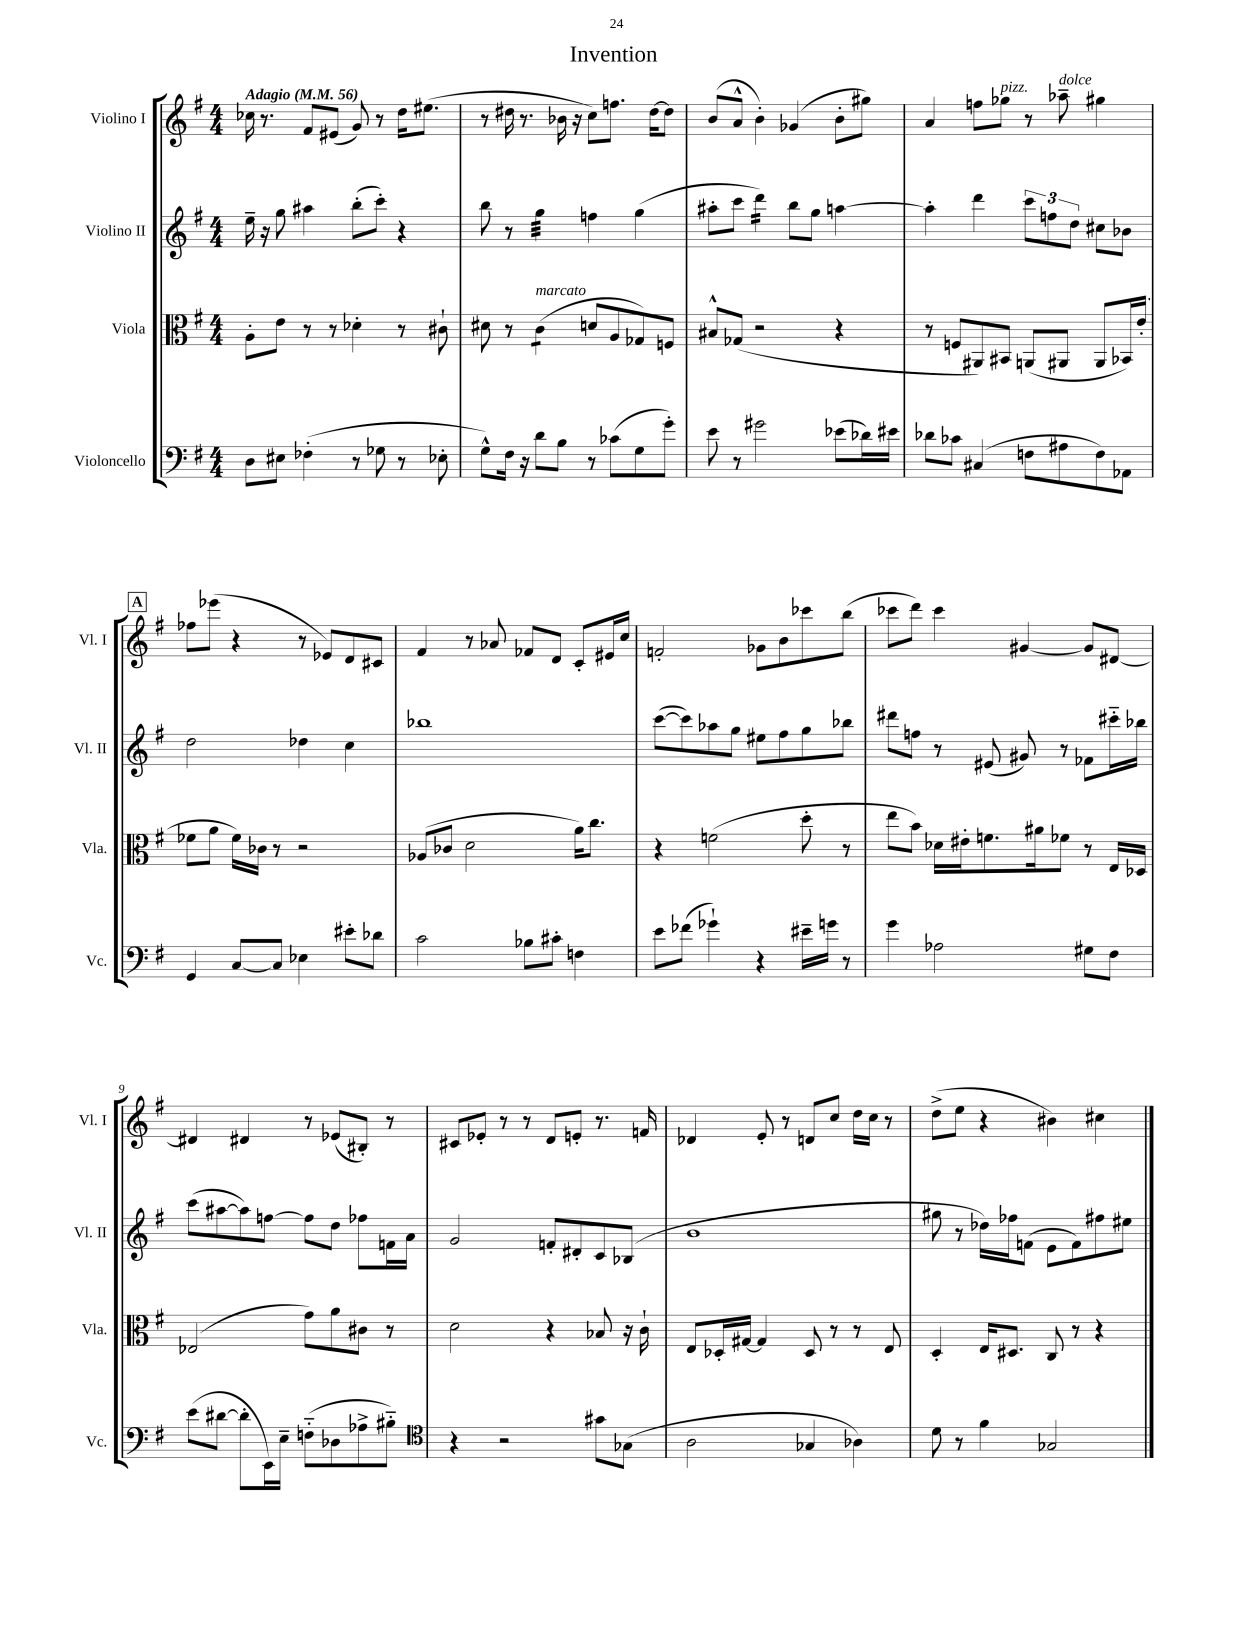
\header { title = "Invention" }
<<
\new StaffGroup <<
\new Staff = "s0" \with { instrumentName = "Violino I" shortInstrumentName = "Vl. I" } {
    \clef treble \key g \major \numericTimeSignature \time 4/4 \tempo "Adagio" 4 = 56
    ces''16 r8. fis'8 eis'8( g'8) r8 d''16 eis''8.( |
    r8 dis''16 r8. bes'16 r16 c''8) f''8. dis''16~ dis''8 |
    b'8( a'8-^ b'4-.) ges'4( b'8-. gis''8) |
    a'4 f''8 ges''8^\markup { \italic "pizz." } r8 aes''8--^\markup { \italic "dolce" } gis''4 |
    \mark \markup { \box "A" } fes''8 ees'''8( r4 r8 ees'8) d'8 cis'8 |
    fis'4 r8 aes'8 fes'8 d'8 c'8-. eis'16 c''16 |
    f'2-. ges'8 b'8 ces'''8 b''8( |
    ces'''8 d'''8) ces'''4 gis'4~ gis'8 dis'8~ |
    dis'4 dis'4 r8 ees'8( bis8-.) r8 |
    cis'8 ees'8-. r8 r8 d'8 e'8-. r8. f'16 |
    des'4 e'8-. r8 d'8 c''8 d''16 c''16 r8 |
    d''8->( e''8 r4 bis'4) cis''4 \bar "|." |
}
\new Staff = "s1" \with { instrumentName = "Violino II" shortInstrumentName = "Vl. II" } {
    \clef treble \key g \major \numericTimeSignature \time 4/4
    e''16-- r16 g''8 ais''4 b''8-.( c'''8-.) r4 |
    b''8 r8 g''4:32 f''4 g''4( |
    ais''8-. c'''8 d'''4:16) b''8 g''8 a''4~ |
    a''4-. d'''4 \tuplet 3/2 { c'''8 f''8 d''8 } cis''8 bes'8 |
    \mark \markup { \box "A" } d''2 des''4 c''4 |
    bes''1 |
    c'''8~( c'''8) aes''8 g''8 eis''8 fis''8 g''8 bes''8 |
    dis'''8 f''8 r8 eis'8( gis'8) r8 fes'8 cis'''16-_ bes''16 |
    c'''8( ais''8~ ais''8) f''8~ f''8 d''8 fes''8 f'16 a'16 |
    g'2 f'8-. dis'8-. c'8 bes8( |
    b'1 |
    gis''8 r8 des''16) fes''16 f'8( e'8 f'8) fis''8 eis''8 \bar "|." |
}
\new Staff = "s2" \with { instrumentName = "Viola" shortInstrumentName = "Vla." } {
    \clef alto \key g \major \numericTimeSignature \time 4/4
    a8-. e'8 r8 r8 des'4-. r8 cis'8-! |
    dis'8 r8 c'4:8^\markup { \italic "marcato" }( d'8 a8 ges8) f8 |
    bis8-^ ges8( r2 r4 |
    r8 f8 ais,8) bis,8 a,8( ais,8 ais,8 bes,16) e'16-.( |
    \mark \markup { \box "A" } fes'8 a'8 fes'16) ces'16 r8 r2 |
    aes8( ces'8 d'2 a'16) c''8. |
    r4 f'2( d''8-. r8 |
    e''8 b'8) des'16 eis'16-. f'8. ais'16 fes'8 r8 e16 des16 |
    ees2( g'8) a'8 cis'8 r8 |
    d'2 r4 bes8 r16 c'16-! |
    e8 des16-. gis16~ gis4 des8 r8 r8 e8 |
    d4-. e16 dis8. c8 r8 r4 \bar "|." |
}
\new Staff = "s3" \with { instrumentName = "Violoncello" shortInstrumentName = "Vc." } {
    \clef bass \key g \major \numericTimeSignature \time 4/4
    d8 eis8 fes4-.( r8 ges8 r8 ees8-. |
    g8-^) fis16 r16 d'8 b8 r8 ces'8( g8 g'8-.) |
    e'8 r8 gis'2 ees'8( des'16) eis'16 |
    des'8 ces'8 cis4( f8 ais8 f8) aes,8 |
    \mark \markup { \box "A" } g,4 c8~ c8 ees4 eis'8-. des'8 |
    c'2 bes8 cis'8-. f4 |
    e'8 fes'8( ges'4-!) r4 eis'16-- g'16 r8 |
    g'4 aes2 gis8 fis8 |
    e'8( dis'8~ dis'8-. e,16) e16-- f8-_( des8 aes8-> bis8-_) |
    \clef tenor r4 r2 gis'8 ges8( |
    a2 ges4 aes4) |
    d'8 r8 fis'4 ges2 \bar "|." |
}
>>
>>
